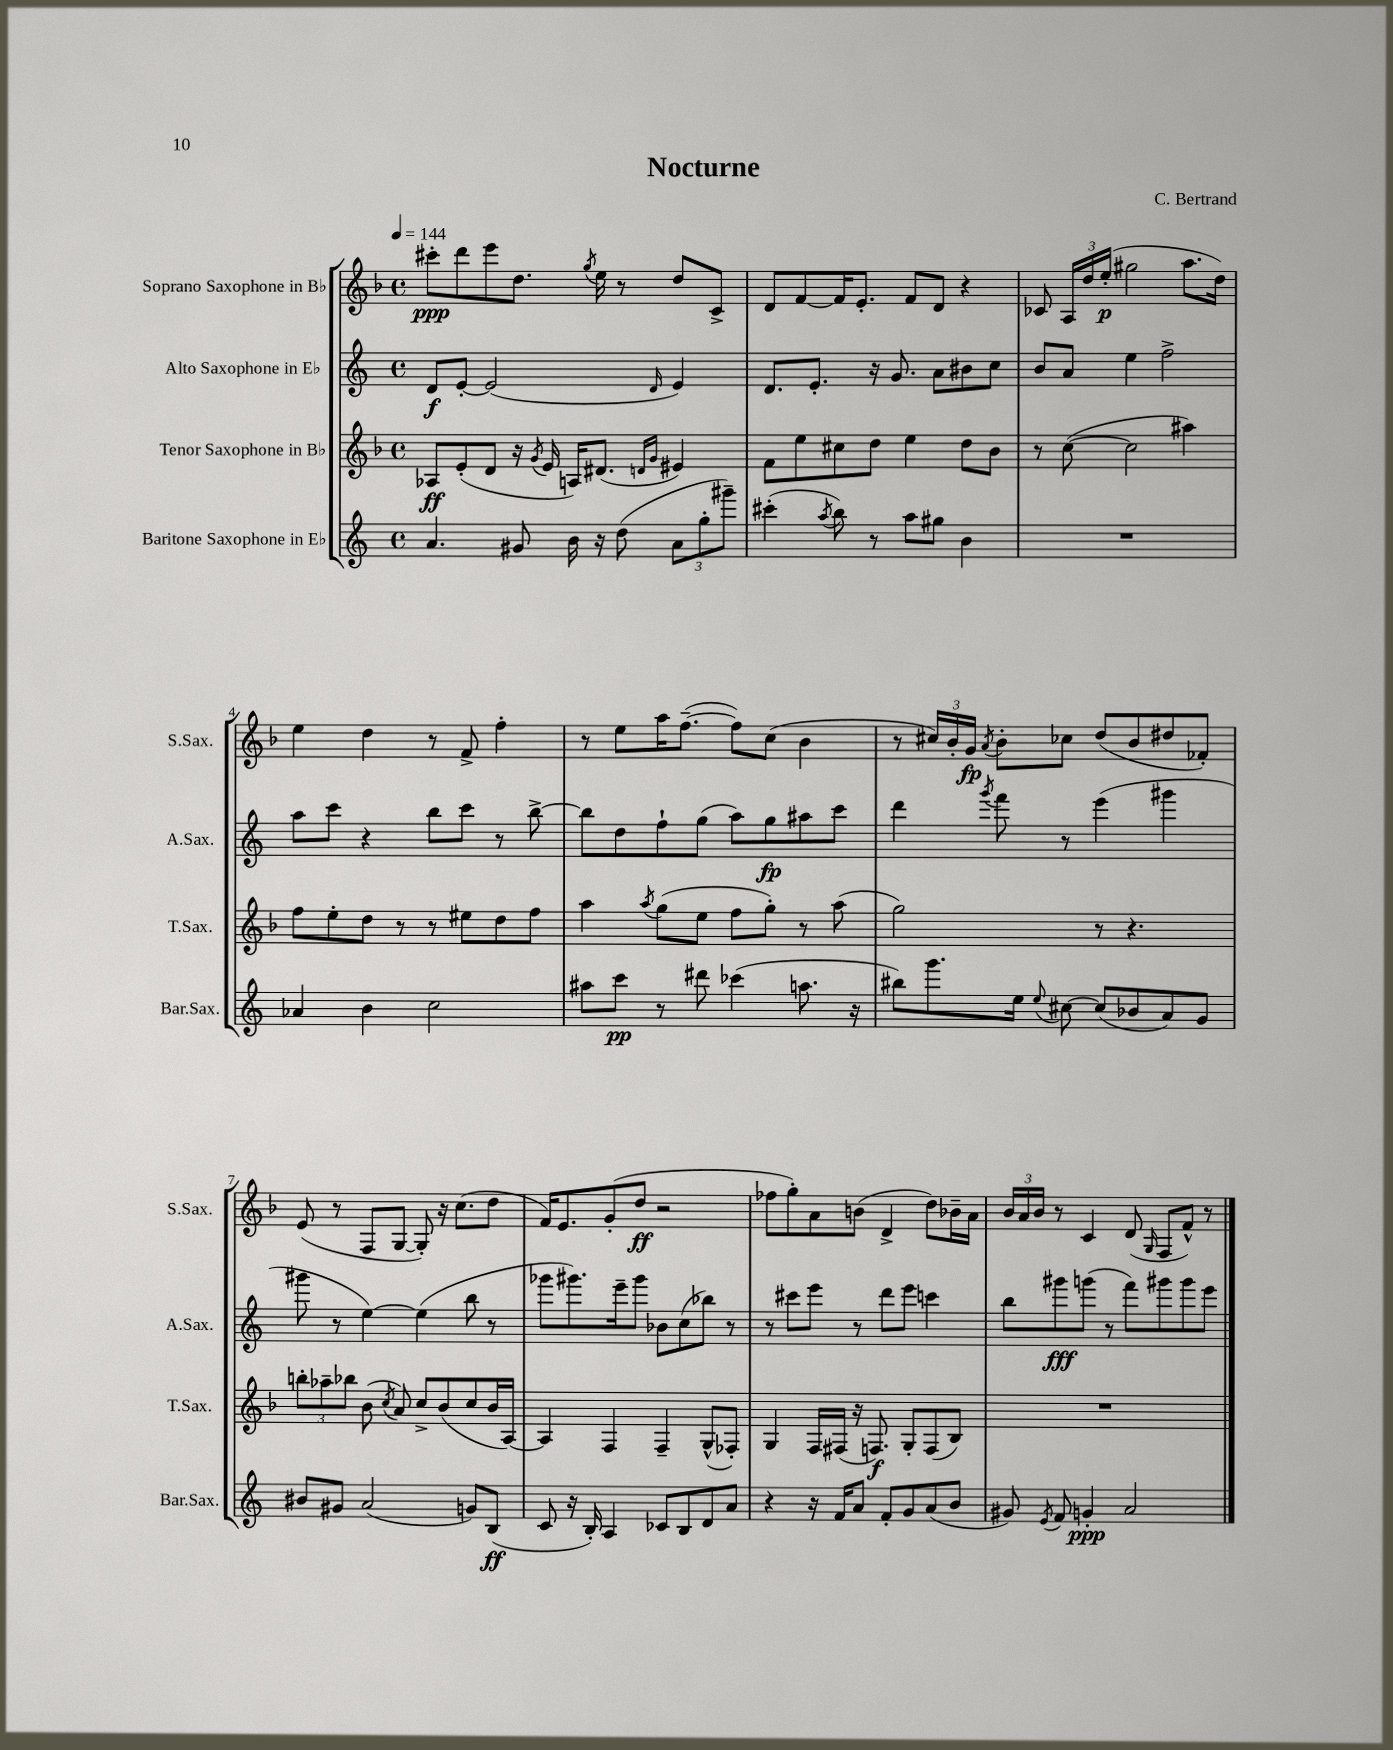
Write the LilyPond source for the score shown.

\header { title = "Nocturne" composer = "C. Bertrand" }
<<
\new StaffGroup <<
\new Staff = "s0" \with { instrumentName = "Soprano Saxophone in Bb" shortInstrumentName = "S.Sax." } {
    \clef treble \key f \major \defaultTimeSignature \time 4/4 \tempo 4 = 144
    \autoBeamOff cis'''8[-.\ppp d'''8 e'''8 d''8.] \acciaccatura { g''8 } e''16 r8 d''8[ c'8]-> |
    d'8[ f'8~ f'16 e'8.]-. f'8[ d'8] r4 |
    ces'8 \tuplet 3/2 { a16[ d''16 e''16]-.\p( } gis''2 a''8.[ d''16]) |
    e''4 d''4 r8 f'8-> f''4-. |
    r8 e''8[ a''16 f''8.]~--( f''8[) c''8]( bes'4 |
    r8 \tuplet 3/2 { cis''16[) bes'16-. g'16]\fp } \acciaccatura { a'8 } bes'8[-. ces''8] d''8[( bes'8 dis''8 fes'8]-.) |
    e'8( r8 f8[ g8]~ g8-.) r16 c''8.[( d''8] |
    f'16[) e'8. g'8-.( d''8]\ff r2 |
    fes''8[ g''8-.) a'8 b'8]( d'4-> d''8[) bes'16-- a'16] |
    \tuplet 3/2 { bes'16[ a'16 bes'16] } r8 c'4 d'8( \grace { g16 } f8[ f'8]-^) r8 \bar "|." |
}
\new Staff = "s1" \with { instrumentName = "Alto Saxophone in Eb" shortInstrumentName = "A.Sax." } {
    \clef treble \key c \major \defaultTimeSignature \time 4/4
    \autoBeamOff d'8[\f e'8]~-. e'2( \grace { d'16 } e'4) |
    d'8.[ e'8.]-. r16 g'8. a'8[ bis'8 c''8] |
    b'8[ a'8] e''4 f''2-> |
    a''8[ c'''8] r4 b''8[ c'''8] r8 b''8~-> |
    b''8[ d''8 f''8-! g''8]( a''8[) g''8\fp ais''8 c'''8] |
    d'''4 \acciaccatura { g'''8 } f'''8 r8 e'''4( gis'''4 |
    gis'''8 r8 e''4~) e''4( b''8 r8 |
    ges'''8[ gis'''8.) e'''16-- gis'''8] bes'8[ c''8( bes''8]) r8 |
    r8 cis'''8[ e'''8] r8 d'''8[ e'''8] c'''4 |
    b''8[ gis'''8\fff g'''8]( r8 f'''8[) gis'''8 gis'''8 e'''8] \bar "|." |
}
\new Staff = "s2" \with { instrumentName = "Tenor Saxophone in Bb" shortInstrumentName = "T.Sax." } {
    \clef treble \key f \major \defaultTimeSignature \time 4/4
    \autoBeamOff aes8[\ff e'8-.( d'8] r16 \acciaccatura { g'8 } e'16 a16[) dis'8.]( \grace { d'16[ g'16] } eis'4) |
    f'8[ e''8 cis''8 d''8] e''4 d''8[ bes'8] |
    r8 c''8~( c''2 ais''4) |
    f''8[ e''8-. d''8] r8 r8 eis''8[ d''8 f''8] |
    a''4 \acciaccatura { a''8 } g''8[( e''8] f''8[ g''8]-.) r8 a''8( |
    g''2) r8 r4. |
    \tuplet 3/2 { b''8[-. aes''8-- bes''8] } bes'8( \acciaccatura { c''8 } a'8) c''8[-> bes'8( c''8 bes'16 a16]~) |
    a4 f4 f4-- g8[-^( fes8]-.) |
    g4 f16[ fis16]( r16 f8.\f) g8[-. f8( bes8]) |
    R1 \bar "|." |
}
\new Staff = "s3" \with { instrumentName = "Baritone Saxophone in Eb" shortInstrumentName = "Bar.Sax." } {
    \clef treble \key c \major \defaultTimeSignature \time 4/4
    \autoBeamOff a'4. gis'8 b'16 r16 d''8( \tuplet 3/2 { a'8[ g''8-. gis'''8]--) } |
    cis'''4-.( \acciaccatura { a''8 } b''8) r8 a''8[ gis''8] b'4 |
    R1 |
    aes'4 b'4 c''2 |
    ais''8[ c'''8]\pp r8 dis'''8 ces'''4( a''8. r16 |
    bis''8[) g'''8. e''16] \appoggiatura { e''8 } cis''8~ cis''8[( bes'8 a'8) g'8] |
    bis'8[ gis'8] a'2( g'8[) b8]\ff( |
    c'8 r16 b16-.) a4 ces'8[ b8 d'8 a'8] |
    r4 r16 f'16[ a'8] f'8[-. g'8 a'8( b'8] |
    gis'8) \acciaccatura { e'8 } f'8 g'4-.\ppp a'2 \bar "|." |
}
>>
>>
